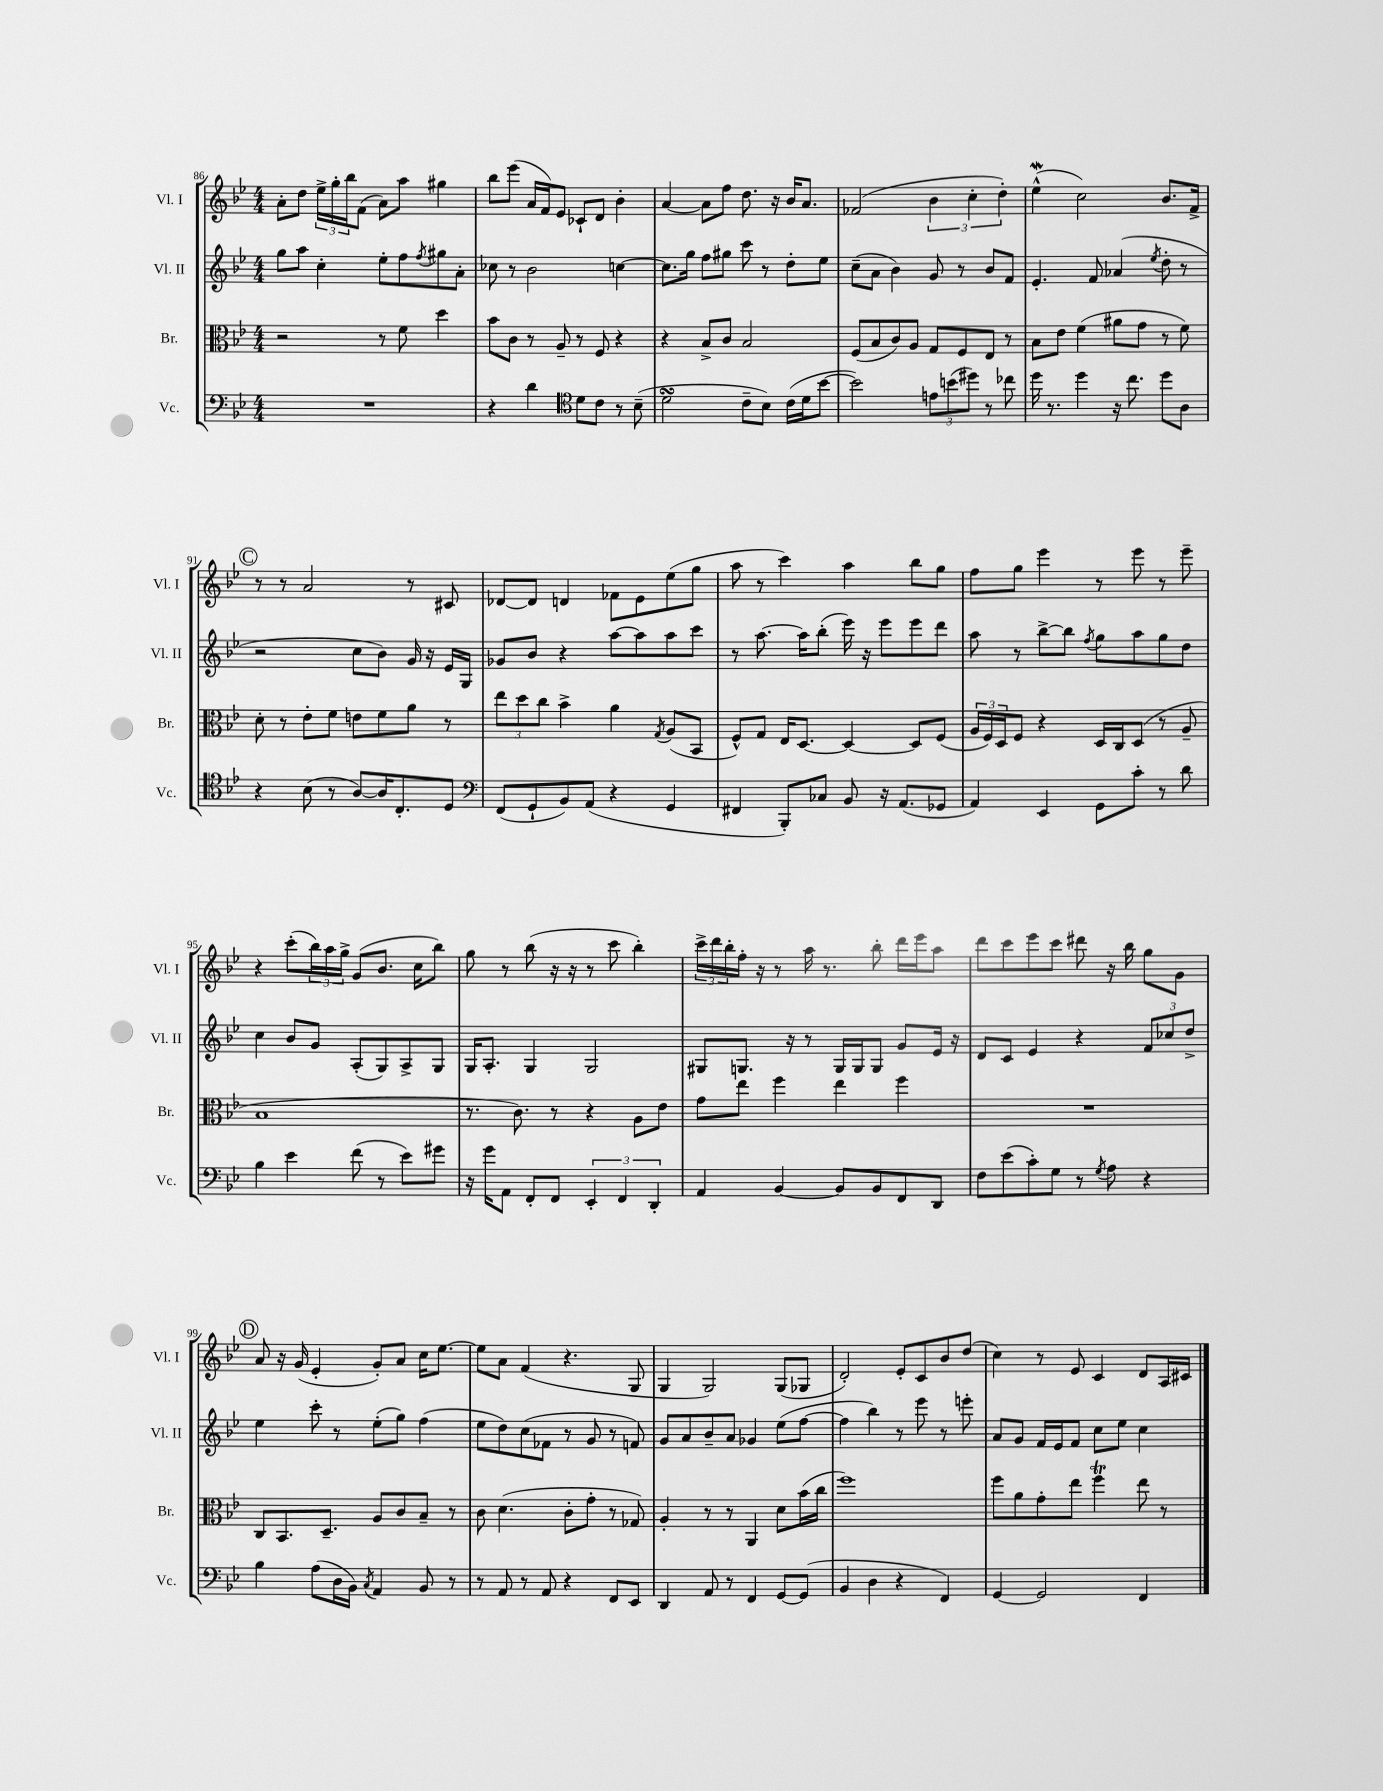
<<
\new StaffGroup <<
\new Staff = "s0" \with { instrumentName = "Vl. I" shortInstrumentName = "Vl. I" } {
    \clef treble \key bes \major \numericTimeSignature \time 4/4
    a'8-. d''8 \tuplet 3/2 { ees''16-> g''16-. bes''16 } f'8( a'8) a''8 gis''4 |
    bes''8 ees'''8( a'16 f'16) ees'8 ces'8-! d'8 bes'4-. |
    a'4~ a'8 f''8 d''8. r16 bes'16 a'8. |
    fes'2( \tuplet 3/2 { bes'4 c''4-. d''4-.) } |
    ees''4-^\mordent( c''2) bes'8. f'16-> |
    \mark \markup { \circle "C" } r8 r8 a'2 r8 cis'8 |
    des'8~ des'8 d'4 fes'8 ees'8 ees''8( g''8 |
    a''8 r8 c'''4) a''4 bes''8 g''8 |
    f''8 g''8 ees'''4 r8 ees'''8 r8 ees'''8-- |
    r4 c'''8-.( \tuplet 3/2 { bes''16) a''16 g''16-> } g'8( bes'8. c''16 bes''8) |
    g''8 r8 bes''8( r16 r16 r8 c'''8 bes''4-.) |
    \tuplet 3/2 { c'''16-> d'''16 bes''16-. } f''16-. r16 r8 a''16 r8. bes''8-. d'''16 ees'''16 a''8 |
    d'''8 c'''8 ees'''8 c'''8 dis'''8 r16 bes''16 g''8 g'8 |
    \mark \markup { \circle "D" } a'8 r16 g'16( ees'4-. g'8-.) a'8 c''16 ees''8.~ |
    ees''8 a'8 f'4( r4. g8 |
    g4 g2) g8( ges8 |
    d'2-.) ees'8-. c'8 bes'8 d''8( |
    c''4) r8 ees'8 c'4 d'8 a16 cis'16 \bar "|." |
}
\new Staff = "s1" \with { instrumentName = "Vl. II" shortInstrumentName = "Vl. II" } {
    \clef treble \key bes \major \numericTimeSignature \time 4/4
    g''8 a''8 c''4-. ees''8-. f''8 \acciaccatura { f''8 } gis''8 a'8-. |
    ces''8 r8 bes'2 c''4~ |
    c''8. g''16 f''8 gis''8 c'''8 r8 d''8-. ees''8 |
    c''8--( a'8 bes'4) g'8 r8 bes'8 f'8 |
    ees'4.-. f'8 aes'4( \acciaccatura { ees''8 } d''8-. r8 |
    \mark \markup { \circle "C" } r2 c''8 bes'8) g'16 r16 ees'16 g16 |
    ges'8 bes'8 r4 a''8~ a''8 a''8 c'''8 |
    r8 a''8.~ a''16 bes''8-.( ees'''16) r16 ees'''8 ees'''8 d'''8 |
    a''8 r8 bes''8~-> bes''8 \acciaccatura { f''8 } g''8 a''8 g''8 d''8 |
    c''4 bes'8 g'8 a8-.( g8) a8-> g8 |
    g16 a8.-. g4 g2 |
    gis8 g8. r16 r8 g16 g16 g8 g'8 ees'16 r16 |
    d'8 c'8 ees'4 r4 \tuplet 3/2 { f'8 ces''8 d''8-> } |
    \mark \markup { \circle "D" } ees''4 c'''8-. r8 ees''8-.( g''8) f''4( |
    ees''8 d''8) c''8( fes'8 r8 g'8 r8 f'8) |
    g'8 a'8 bes'8-- a'8 ges'4 ees''8( f''8~ |
    f''4 bes''4) r8 ees'''8 r8 e'''8-. |
    a'8 g'8 f'16 ees'16 f'8 c''8 ees''8 c''4 \bar "|." |
}
\new Staff = "s2" \with { instrumentName = "Br." shortInstrumentName = "Br." } {
    \clef alto \key bes \major \numericTimeSignature \time 4/4
    r2 r8 f'8 d''4 |
    bes'8 c'8 r8 a8-- r8 f8 r4 |
    r4 bes8-> c'8 bes2 |
    f8( bes8 c'8) a8 g8 f8 ees8 r8 |
    bes8 ees'8 f'4( ais'8 g'8 r8 f'8) |
    \mark \markup { \circle "C" } d'8-. r8 ees'8-. f'8 e'8 f'8 a'8 r8 |
    \tuplet 3/2 { ees''8 d''8 c''8 } bes'4-> a'4 \acciaccatura { g8 } a8( bes,8 |
    f8-^) g8 ees16 d8.~ d4~ d8 f8( |
    \tuplet 3/2 { a16 f16) d16 } f8 r4 d16 c16 d8( r8 a8-- |
    bes1 |
    r8. c'8.) r8 r4 a8 ees'8 |
    g'8 ees''8 f''4 ees''4 f''4 |
    R1 |
    \mark \markup { \circle "D" } c8 bes,8. d8.-- a8 c'8 bes8-- r8 |
    c'8 d'4.( c'8-. g'8-. r8 ges8) |
    a4-. r8 r8 a,4 d'8 bes'16( c''16 |
    f''1) |
    f''8 a'8 g'8-. ees''8 f''4\trill ees''8 r8 \bar "|." |
}
\new Staff = "s3" \with { instrumentName = "Vc." shortInstrumentName = "Vc." } {
    \clef bass \key bes \major \numericTimeSignature \time 4/4
    R1 |
    r4 d'4 \clef tenor d'8 c'8 r8 bes8--( |
    d'2\turn c'8-- bes8) c'16( d'16 bes'8~ |
    bes'2) \tuplet 3/2 { e'8 b'8( dis''8) } r8 ces''8 |
    d''16 r8. d''4 r16 c''8. d''8 a8 |
    \mark \markup { \circle "C" } r4 bes8( r8 a8~) a16 c8.-. d8 |
    \clef bass f,8( g,8-! bes,8) a,8( r4 g,4 |
    fis,4 bes,,8-.) ces8 bes,8 r16 a,8.( ges,8 |
    a,4) ees,4 g,8 c'8-. r8 d'8 |
    bes4 ees'4 f'8( r8 ees'8) gis'8 |
    r16 g'16 a,8 f,8-. f,8 \tuplet 3/2 { ees,4-. f,4 d,4-. } |
    a,4 bes,4~ bes,8 bes,8 f,8 d,8 |
    f8 ees'8( c'8-.) g8 r8 \acciaccatura { g8 } a8 r4 |
    \mark \markup { \circle "D" } bes4 a8( d16 bes,16) \acciaccatura { c8 } a,4 bes,8 r8 |
    r8 a,8 r8 a,8 r4 f,8 ees,8 |
    d,4 a,8 r8 f,4 g,8~ g,8( |
    bes,4 d4 r4 f,4) |
    g,4~ g,2 f,4 \bar "|." |
}
>>
>>
\layout { \context { \Score currentBarNumber = #86 } }
